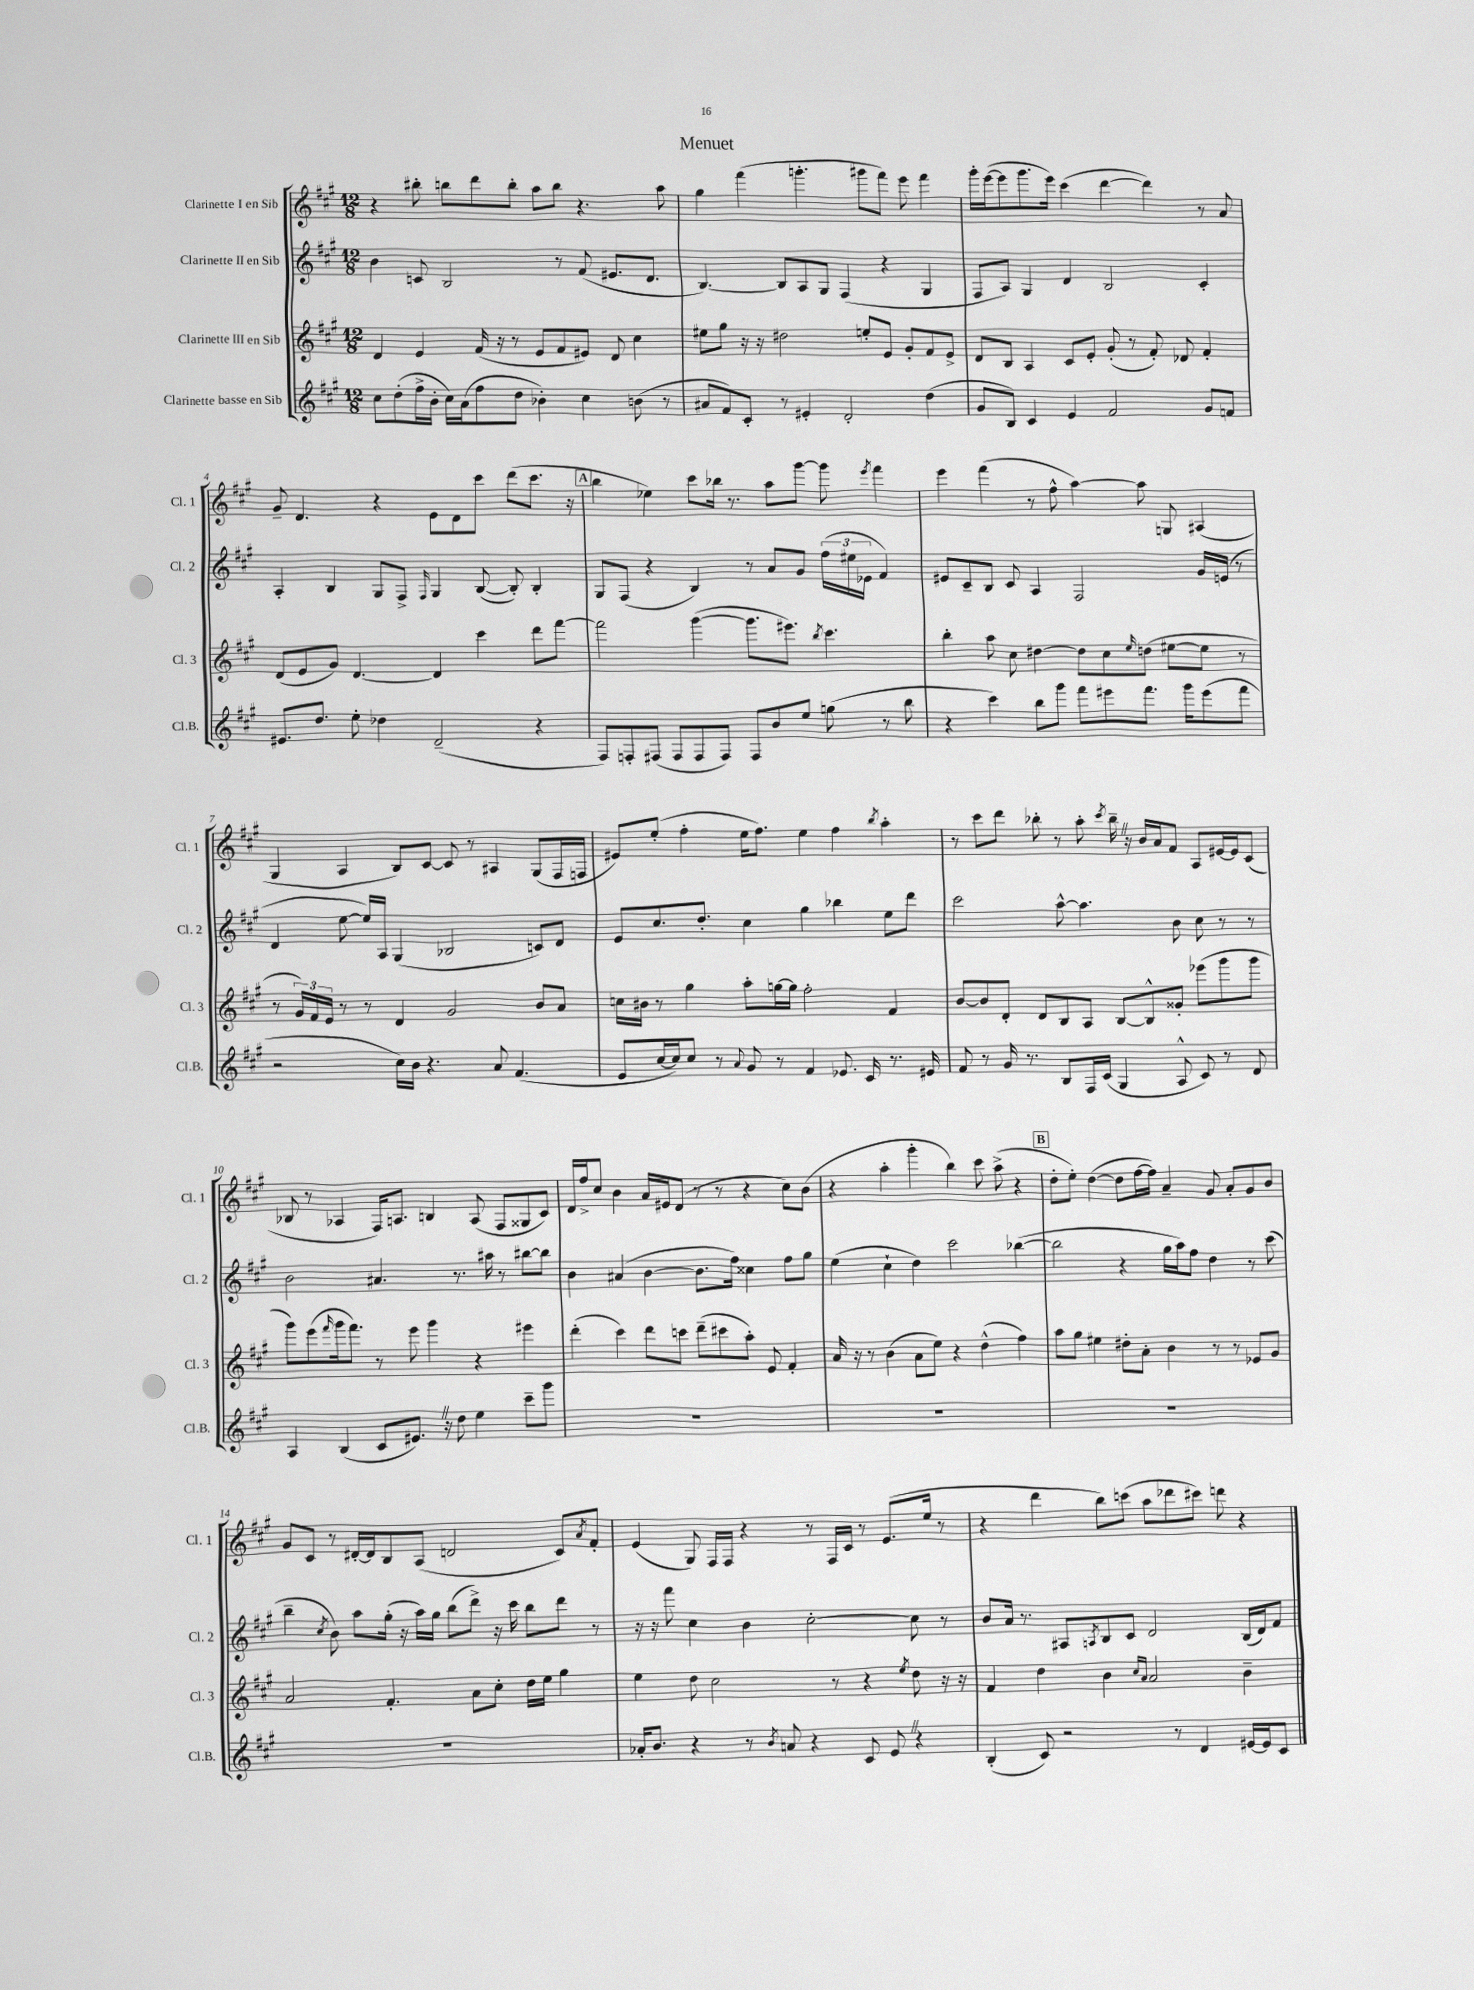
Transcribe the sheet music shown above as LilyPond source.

\header { title = "Menuet" }
<<
\new StaffGroup <<
\new Staff = "s0" \with { instrumentName = "Clarinette I en Sib" shortInstrumentName = "Cl. 1" } {
    \clef treble \key a \major \numericTimeSignature \time 12/8
    r4 bis''8-. b''8 d'''8 b''8-. a''8 b''8 r4. a''8 |
    gis''4 fis'''4( g'''4.-. gis'''8 fis'''8) e'''8 fis'''4 |
    gis'''16-. e'''16~( e'''8 gis'''8. e'''16) cis'''4( d'''4~ d'''4) r8 a'8 |
    gis'8-- d'4. r4 e'8 d'8 cis'''8 d'''8( cis'''8. r16 |
    \mark \markup { \box "A" } b''4 ees''4) cis'''8 bes''16 r8. a''8 gis'''8~ gis'''8 \acciaccatura { e'''8 } fis'''4 |
    e'''4 fis'''4( r8 fis''8-^ a''4~) a''8 g8 ais4( |
    gis4 a4 b8) cis'8~ cis'8 r8 ais4 gis8( fis16 f16 |
    eis'8) e''8-.( fis''4-. e''16 fis''8.) e''4 fis''4 \acciaccatura { b''8 } a''4-. |
    r8 cis'''8 d'''8 bes''8-. r8 a''8-. \acciaccatura { cis'''8 } bes''16-- \once \override BreathingSign.text = \markup { \musicglyph "scripts.caesura.straight" } \breathe r16 b'16 a'16 fis'8 a8 eis'16~ eis'16 cis'8( |
    bes8 r8 aes4 fis16) a8. b4 a8( fis8 gisis8 cis'8) |
    d'16 fis''16-> cis''8 b'4 a'16 eis'16 d'8( r8 r8 r4 cis''8) b'8( |
    r4 a''4-. gis'''4-. b''4) cis'''8 a''8->( r4 |
    \mark \markup { \box "B" } d''8-. e''8-.) d''4~( d''8 fis''16~ fis''16) a'4-- gis'8 a'8-. gis'8 b'8 |
    gis'8 cis'8 r8 dis'16~-. dis'16 b8 a8( d'2 cis'8) \acciaccatura { a'8 } fis'8-. |
    e'4( gis8) fis16 fis16 r4 r8 fis16 cis'16 r8 e'8.( e''16 r8 |
    r4 d'''4 b''8) c'''8( a''8 des'''8 cis'''8) d'''8 r4 \bar "|." |
}
\new Staff = "s1" \with { instrumentName = "Clarinette II en Sib" shortInstrumentName = "Cl. 2" } {
    \clef treble \key a \major \numericTimeSignature \time 12/8
    b'4 c'8 b2 r8 fis'8( eis'8. d'8. |
    b4.~) b8 a8 gis8 fis4( r4 gis4 |
    fis8 a8) gis4 d'4 b2 cis'4-. |
    a4-. b4 gis8 fis8-> \grace { fis16 } gis4 b8~( b8-.) b4-. |
    \mark \markup { \box "A" } gis8 fis8( r4 b4) r8 a'8 gis'8 \tuplet 3/2 { fis''16( eis''16 ees'16 } fis'4) |
    eis'8 cis'8-- b8 cis'8 a4 fis2 gis'16 e'16( r8 |
    d'4 e''8~ e''16) a16 gis4( bes2 c'8) d'8 |
    e'8 cis''8. d''8.-. cis''4 gis''4 bes''4 e''8 d'''8 |
    cis'''2 a''8~-^ a''4. b'8 cis''8 r8 r8 |
    b'2 ais'4. r8. ais''16 r8 bis''8~ bis''8 |
    b'4 ais'4( b'4~ b'8. fis''16) cisis''4 fis''8 gis''8 |
    e''4( cis''4-! d''4) cis'''2 bes''4~( |
    \mark \markup { \box "B" } bes''2 r4 gis''16 a''16) fis''8 d''4 r8 cis'''8( |
    b''4-- \acciaccatura { cis''8 } b'8) a''8 gis''16-.( r16 a''16) gis''16 b''8( d'''8->) r16 cis'''16 b''8 d'''8 r8 |
    r16 r16 fis'''8 cis''4 b'4 cis''2~-. cis''8 r8 |
    b'8 a'16 r8. ais8 \acciaccatura { a8 } b8 cis'8 d'2 b16( d'16) fis'8 \bar "|." |
}
\new Staff = "s2" \with { instrumentName = "Clarinette III en Sib" shortInstrumentName = "Cl. 3" } {
    \clef treble \key a \major \numericTimeSignature \time 12/8
    d'4 e'4 fis'16( r16 r8 e'8 fis'8 eis'8) d'8 cis''4 |
    eis''8 gis''8 r16 r16 dis''2 e''8-. e'8 gis'8-. fis'8 e'8-> |
    d'8 b8 a4 cis'8 e'8-. gis'8-.( r8 fis'8-.) des'8 fis'4-. |
    d'8( e'8 gis'8) d'4.~ d'4 cis'''4 d'''8 fis'''8~ |
    \mark \markup { \box "A" } fis'''2 gis'''4~( gis'''8. eis'''8.) \acciaccatura { b''8 } cis'''4. |
    b''4-. a''8 cis''8 dis''4~ dis''8 cis''8 \grace { e''16 } d''8( eis''8~ eis''8 r8 |
    r8 \tuplet 3/2 { gis'16) fis'16 e'16 } r8 r8 d'4 gis'2 b'8 a'8 |
    c''16 bis'16 r8 gis''4 a''8-. g''16~ g''16 fis''2-. fis'4 |
    b'8~ b'8 d'8-. d'8 b8 a8 b8~ b8-^ gisis'8-. ees'''8( gis'''8 gis'''8 |
    gis'''8) e'''8( \grace { fis'''16 } gis'''16 fis'''8.) r8 e'''8 gis'''4 r4 eis'''4 |
    d'''4-.( cis'''4) d'''8 c'''8 d'''8--( cis'''8 a''8-.) e'8 fis'4-. |
    a'16 r16 r8 b'4( a'8 e''8) r4 d''4-^( fis''4) |
    \mark \markup { \box "B" } a''8 gis''8 eis''4 dis''8-. a'8-. b'4 r8 r8 ees'8 gis'8 |
    a'2 fis'4.-. a'8 cis''8-. d''16 e''16 gis''4 |
    e''4 d''8 cis''2 r8 r4 \acciaccatura { e''8 } d''8 r16 r16 |
    fis'4 d''4 b'4 \grace { cis''16 a'16 } a'2 b'4-- \bar "|." |
}
\new Staff = "s3" \with { instrumentName = "Clarinette basse en Sib" shortInstrumentName = "Cl.B." } {
    \clef treble \key a \major \numericTimeSignature \time 12/8
    cis''8 d''8-.( fis''16-> b'16-. cis''16) a'16( fis''8 d''8 bes'4-.) cis''4 b'8( r8 |
    ais'8 fis'8) cis'8-. r8 eis'4-. d'2-. d''4( |
    gis'8 b8) cis'4 e'4 fis'2 gis'8 f'8 |
    eis'8. d''8. e''8-. des''4 d'2--( r4 |
    \mark \markup { \box "A" } fis8) f8-. fis8( fis8 fis8 fis8) fis8 b'8 e''8 g''8( r8 b''8 |
    r4 cis'''4) b''8 gis'''8 fis'''8 eis'''8 fis'''8. gis'''16 eis'''8( fis'''8 |
    r2 cis''16) b'16 r4. a'8 fis'4.( |
    e'8 cis''16~ cis''16) cis''8 r8 \appoggiatura { a'8 } gis'8 r8 fis'4 ees'8. cis'16 r8. eis'16 |
    fis'8 r8 gis'16 r8. b8 fis16 cis'16( gis4 a8-^ cis'8) r8 d'8 |
    a4 b4( cis'8 eis'8.) \once \override BreathingSign.text = \markup { \musicglyph "scripts.caesura.straight" } \breathe r16 d''8 e''4 cis'''8-- gis'''8 |
    R1. |
    R1. |
    \mark \markup { \box "B" } R1. |
    R1. |
    aes'16-. b'8. r4 r8 \acciaccatura { b'8 } a'8 r4 cis'8 e'8 \once \override BreathingSign.text = \markup { \musicglyph "scripts.caesura.straight" } \breathe r4 |
    b4-.( cis'8) r2 r8 d'4 eis'16~ eis'16 cis'8 \bar "|." |
}
>>
>>
